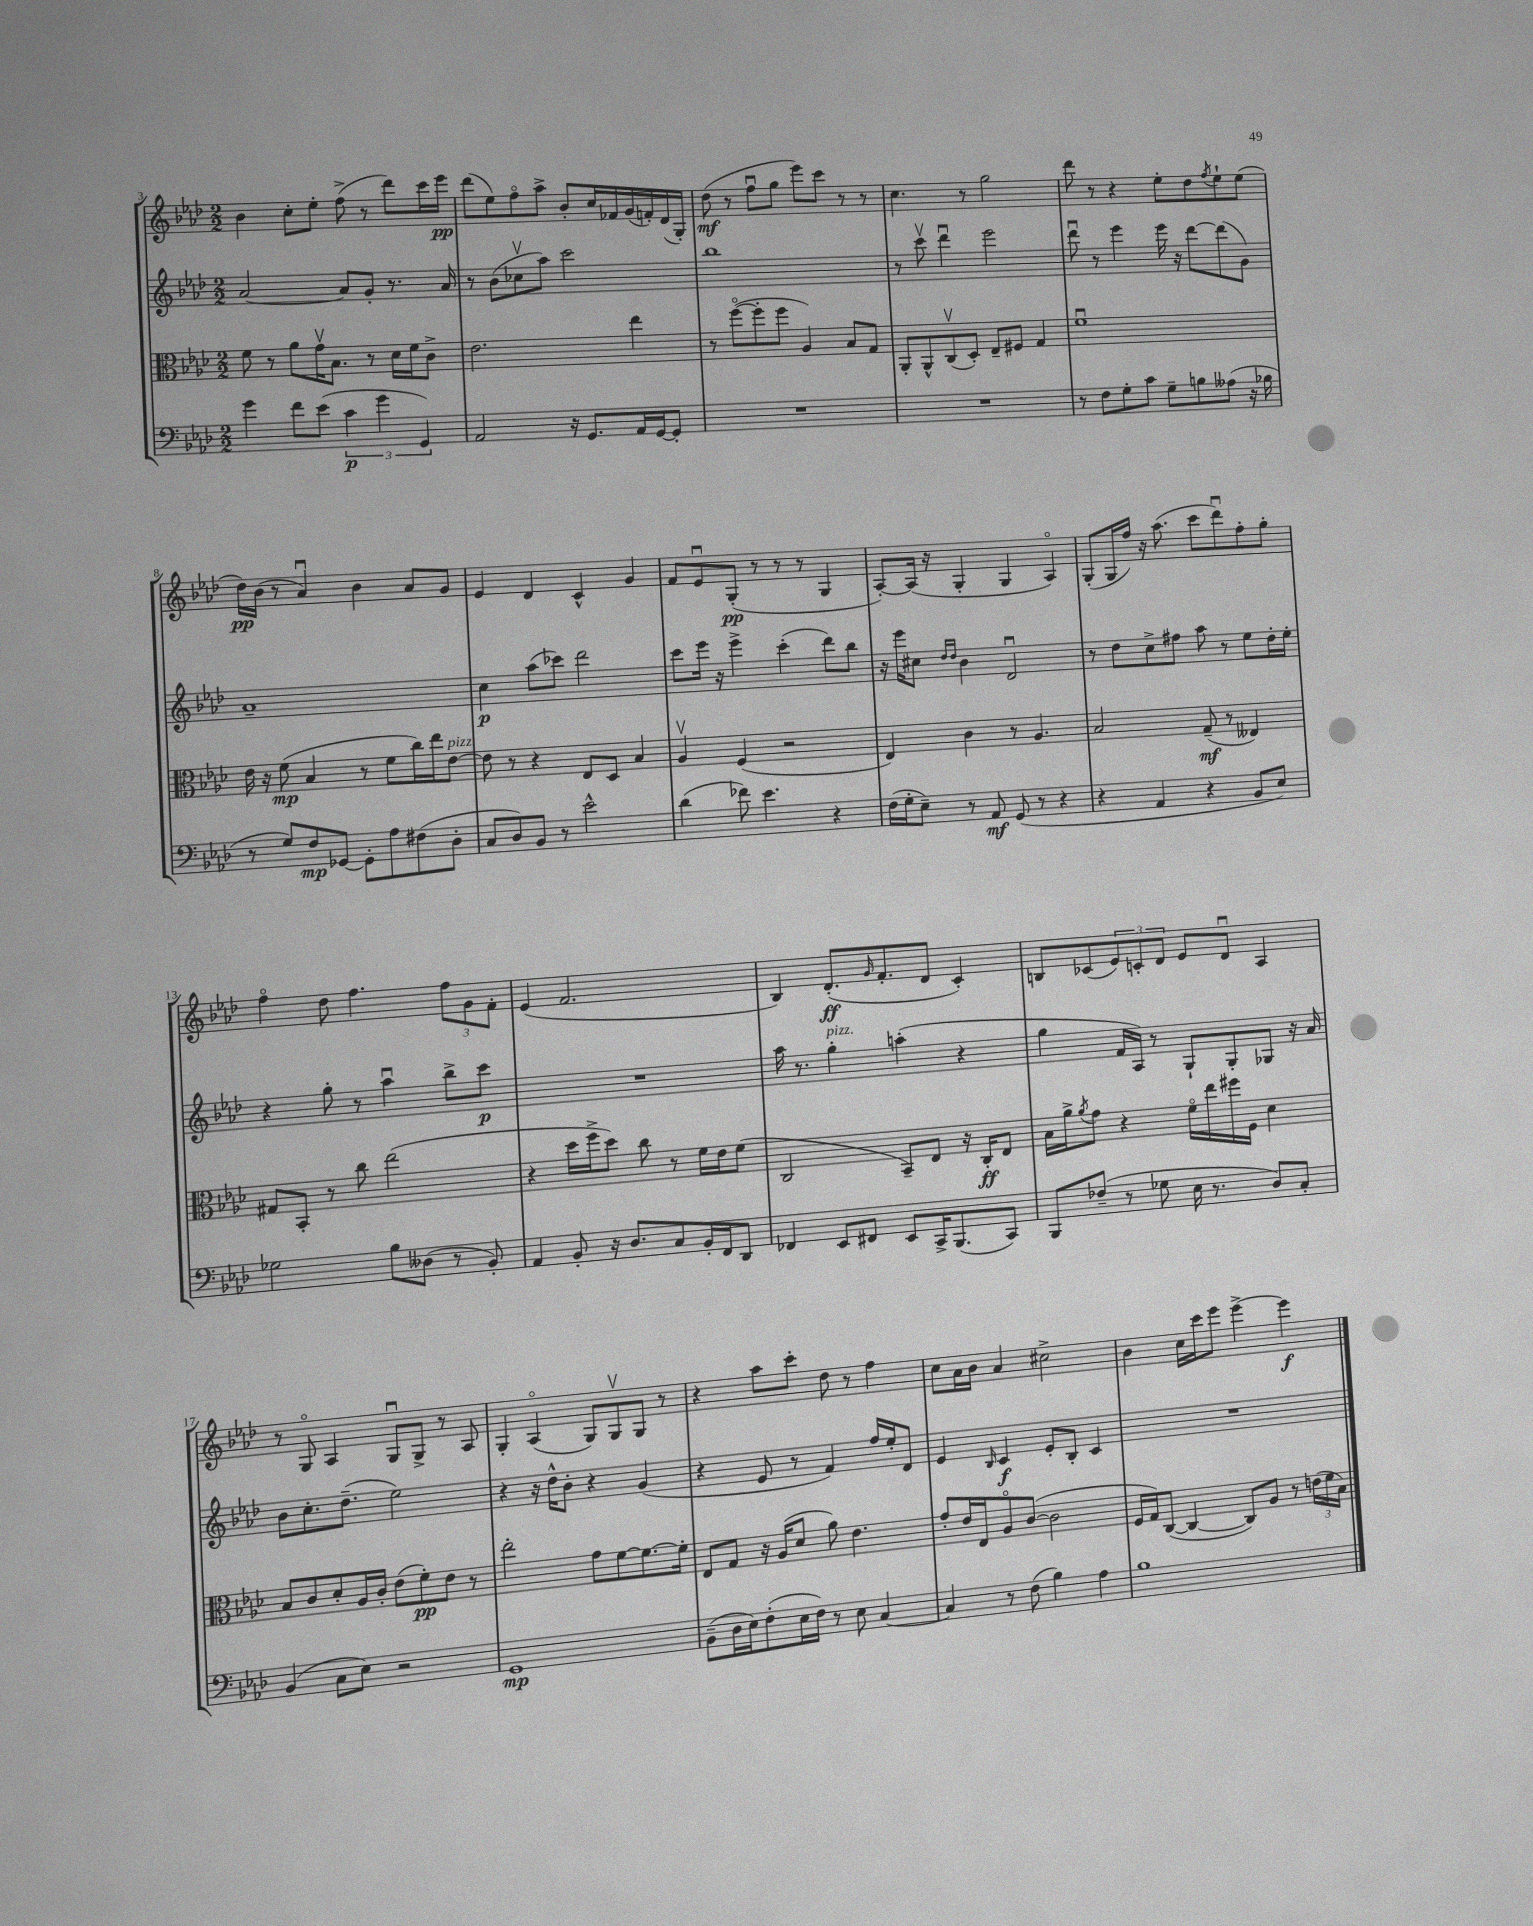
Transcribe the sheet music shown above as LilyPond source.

<<
\new StaffGroup <<
\new Staff = "s0" {
    \clef treble \key aes \major \numericTimeSignature \time 2/2
    bes'4 c''8-. ees''8-. f''8->( r8 des'''8) c'''16 ees'''16\pp |
    des'''8( ees''8) f''8\flageolet aes''8-> bes'8-. c''16 fes'16 g'16( f'16-.) des'16( g16-.) |
    des''8\mf( r8 f''8\downbow g''8 ees'''8) c'''8 r8 r8 |
    c''4. r8 g''2 |
    des'''8 r8 r4 ees''8-. des''8 \acciaccatura { f''8 } ees''8-! ees''8( |
    des''16\pp) bes'16( r8 aes'4\downbow) bes'4 aes'8 g'8 |
    ees'4 des'4 c'4-^ g'4 |
    f'8 ees'8\downbow g8-.\pp( r8 r8 r8 g4 |
    aes8~-.) aes16( r16 g4-. g4 aes4\flageolet) |
    g8-.( g16 f''16) r16 aes''8.( c'''8 des'''8\downbow) f''8-. g''8-. |
    f''4\flageolet des''8 f''4. \tuplet 3/2 { f''8 g'8 f'8-. } |
    ees'4( f'2. |
    bes4) des'8.-.\ff( \grace { g'16 } f'8.-. des'8 c'4-.) |
    b8 ces'8( \tuplet 3/2 { ees'8) c'8-. des'8 } ees'8 des'8\downbow aes4 |
    r8 g8\flageolet aes4 g8\downbow g8-> r8 aes8 |
    g4-. aes4\flageolet( g8) g8\upbow g8 r8 |
    r4 aes''8 c'''8-. des''8 r8 f''4 |
    c''8 aes'16 bes'16 aes'4 cis''2-> |
    bes'4 c''16 c'''16 ees'''8 ees'''4~-> ees'''4\f \bar "|." |
}
\new Staff = "s1" {
    \clef treble \key aes \major \numericTimeSignature \time 2/2
    aes'2~ aes'8 g'8-. r8. aes'16 |
    r8 bes'8( ces''8\upbow aes''8) c'''2 |
    bes''1 |
    r8 c'''8\upbow des'''4\downbow ees'''2 |
    des'''8\downbow r8 ees'''4 ees'''16 r16 des'''8~ des'''8( g'8) |
    aes'1-- |
    c''4\p aes''8( ces'''8) des'''2 |
    c'''8 ees'''16 r16 ees'''4-> c'''4-.( des'''8) bes''8 |
    r16 ees'''16 cis''8 \grace { des''16 des''16 } bes'4 des'2\downbow |
    r8 des''8 c''8-> fis''8 aes''8 r8 ees''8 des''16-. ees''16-. |
    r4 g''8-. r8 aes''4\downbow bes''8-> c'''8\p |
    R1 |
    aes''16 r8. g''4-.^\markup { \italic "pizz." } a''4-.( r4 |
    g''4 f'16 aes16) r8 g8-! g8-. ges8 r16 aes'16 |
    bes'8 c''8.-. des''8.--( ees''2) |
    r4 r16 des''16-^ bes'8-. r4 g'4( |
    r4 ees'8 r8 f'4) f''16 ees''16-. des'8 |
    ees'4 \grace { bes16 } c'4\f ees'8-. bes8-. c'4 |
    R1 \bar "|." |
}
\new Staff = "s2" {
    \clef alto \key aes \major \numericTimeSignature \time 2/2
    f'8 r8 aes'8 g'16\upbow bes8. r8 des'16 f'16 c'8-> |
    ees'2. ees''4 |
    r8 f''8~\flageolet( f''8-. f''8 aes4) bes8 g8 |
    aes,8-. aes,8-^ c8\upbow( des8-.) ees8-- fis8 g4 |
    f'1\downbow |
    ees'16 r16 f'8\mp( bes4 r8 f'8 c''16) ees''16 ees'8~^\markup { \italic "pizz." } |
    ees'8 r8 r4 ees8 des8 bes4 |
    aes4\upbow f4( r2 |
    ees4) c'4 r8 aes4. |
    bes2 g8--\mf( r8 eeses4) |
    gis8 bes,8-. r8 c''8 ees''2( |
    r4 des''16 f''16-> des''8) c''8 r8 f'16 ees'16 f'8( |
    c2 bes,8--) ees8 r16 c16-.\ff ees8 |
    bes16 aes'16-> \acciaccatura { aes'8 } g'8 r4 f'16\flageolet ees''16 fis''16 f16 des'4 |
    bes8 c'8 des'8-. aes16 c'16-. ees'8( f'8-.\pp) ees'8 r8 |
    ees''2-. g'8 f'8~ f'8.~ f'16-. |
    ees8 g8 r16 aes16( des'8 aes'8) ees'4. |
    g'8-. ees'16 ees16 aes8\flageolet c'8~( c'2 |
    f16 g16) c8~( c4~ c8) aes8 r8 \tuplet 3/2 { e'16( f'16 bes16) } \bar "|." |
}
\new Staff = "s3" {
    \clef bass \key aes \major \numericTimeSignature \time 2/2
    g'4 f'8 ees'8( \tuplet 3/2 { c'4\p g'4 g,4) } |
    aes,2 r16 g,8. aes,16 g,16~ g,8-. |
    R1 |
    R1 |
    r8 f8 g8-. c'8 g8-- b8 aeses8( r16 bes16 |
    r8 g8) f8\mp ges,8~ ges,8-. aes8 fis8( des8-. |
    c8 des8) bes,8 r8 ees'2-^ |
    des'4( fes'8) ees'4. r4 |
    f16( g16-. ees8--) r8 aes,8\mf g,8( r8 r4 |
    r4 aes,4 r4 bes,8 ees8) |
    ges2 bes8 deses8( r8 bes,8-.) |
    aes,4 bes,8-. r16 des8. c8 bes,16-. f,16 des,8 |
    fes,4 ees,8 fis,8 ees,8 c,16-> bes,,8.( c,8) |
    bes,,8 fes8--( r8 ges8 ees16 r8. des8) c8-. |
    bes,4( c8 ees8) r2 |
    g,1\mp |
    bes,8--( des16 ees16) f8-.( ees16 f16) r8 ees8 c4~ |
    c4 r8 f8( bes4) aes4 |
    bes1 \bar "|." |
}
>>
>>
\layout { \context { \Score currentBarNumber = #3 } }
